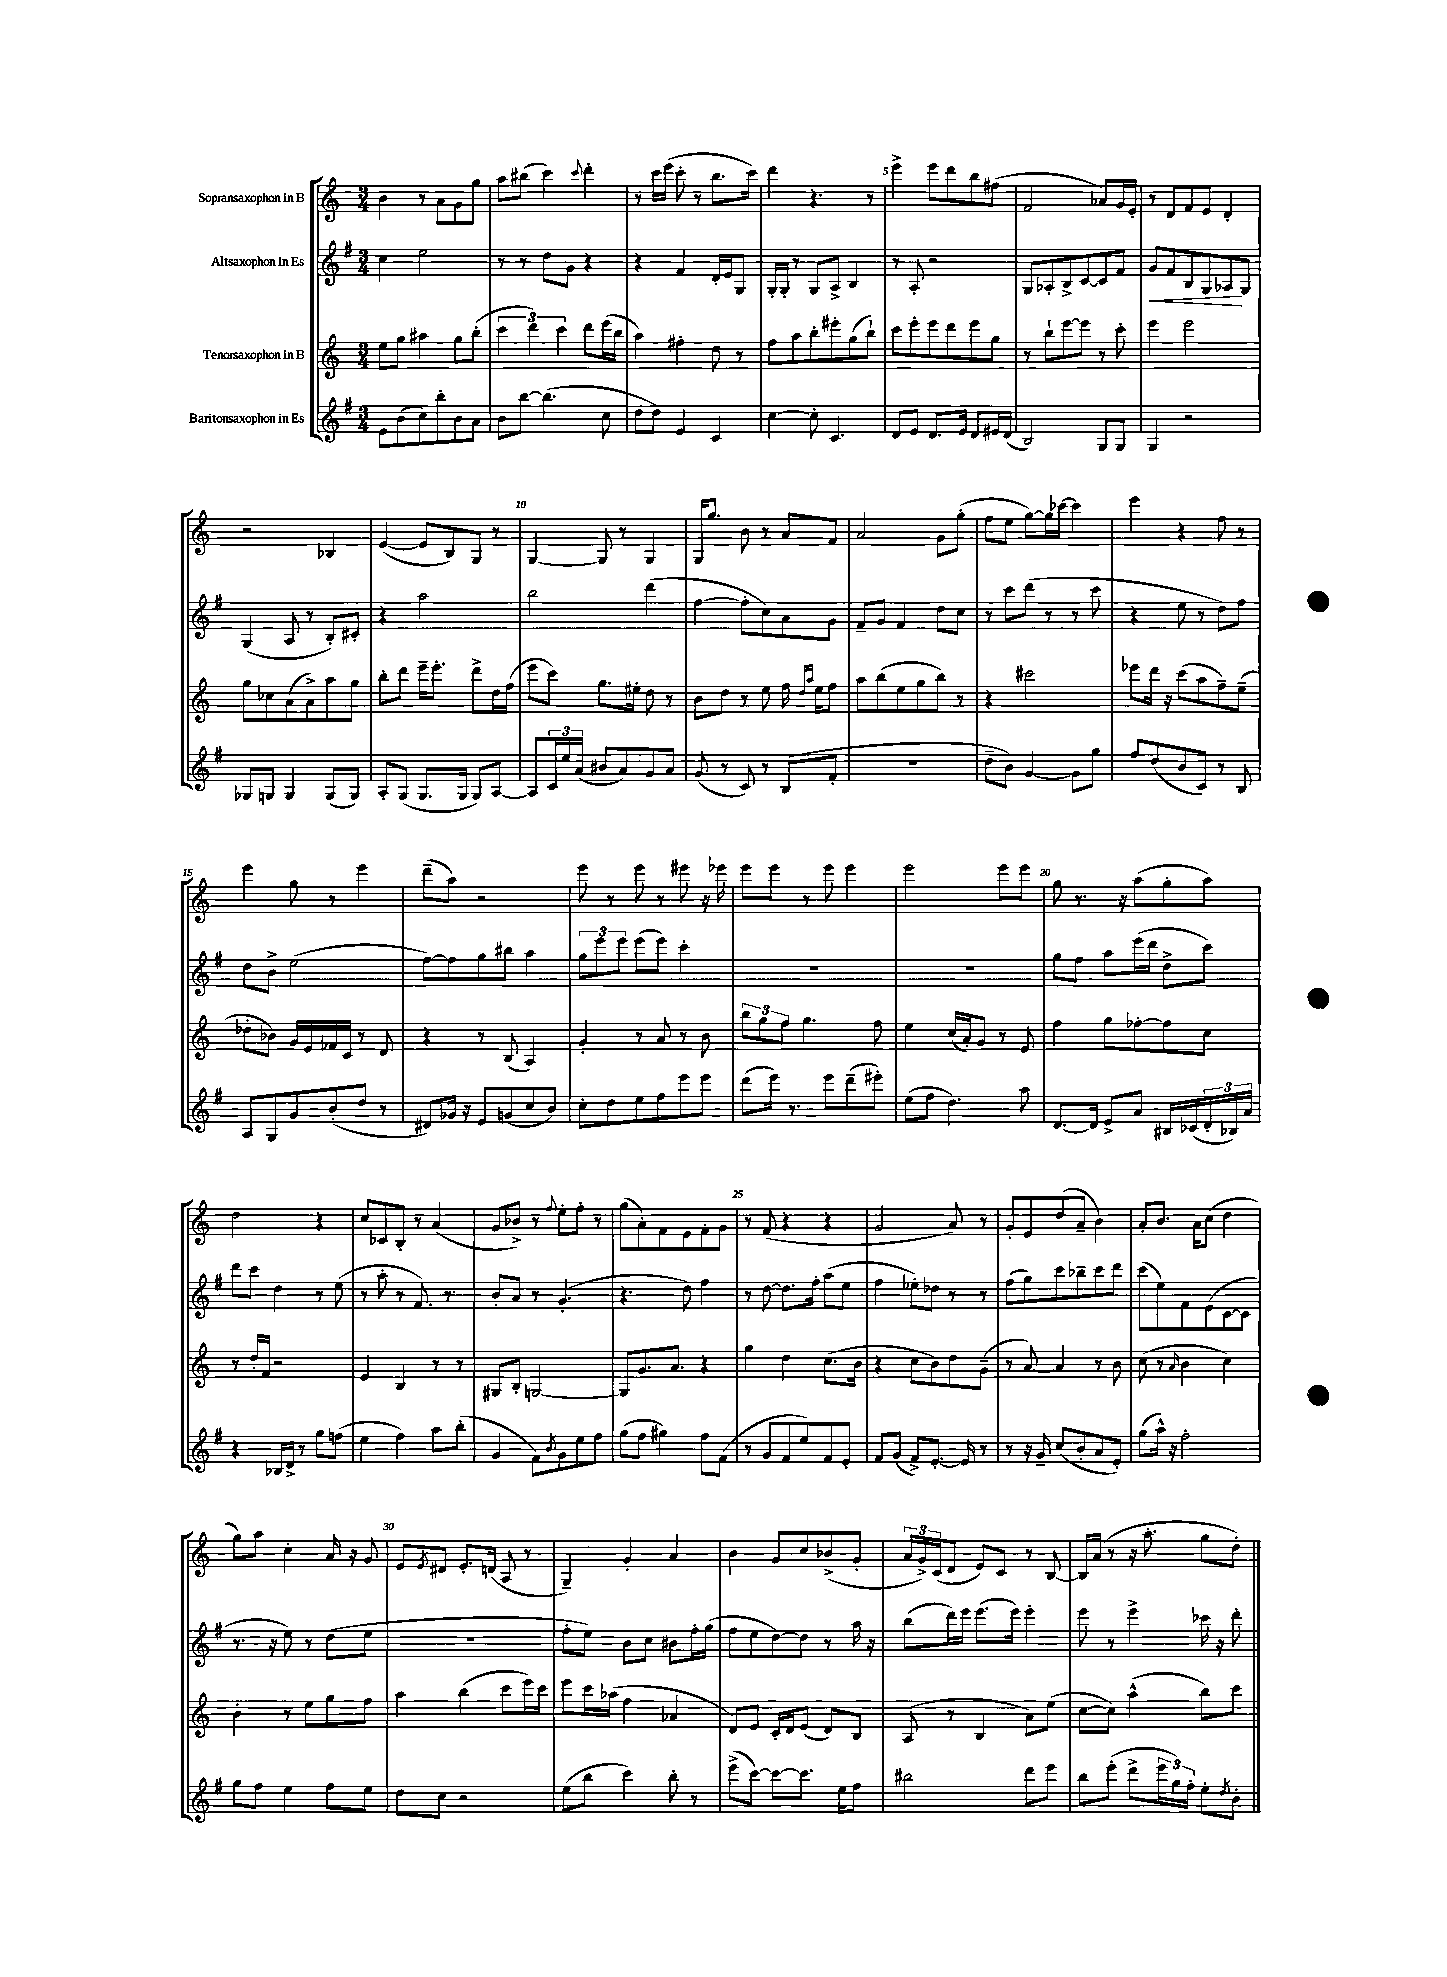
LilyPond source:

<<
\new StaffGroup <<
\new Staff = "s0" \with { instrumentName = "Sopransaxophon in B" } {
    \clef treble \key c \major \numericTimeSignature \time 3/4
    b'4 r8 a'8 g'8 g''8 |
    a''8 bis''8( c'''4) \appoggiatura { c'''8 } d'''4-. |
    r8 c'''16 e'''16( c'''8-. r8 b''8. c'''16) |
    d'''4 r4. r8 |
    e'''4-> e'''8 d'''8 b''8 fis''8( |
    f'2 aes'8) g'16 e'16-. |
    r8 d'8 f'8 e'8 d'4-. |
    r2 bes4 |
    e'4~( e'8 b8) g8 r8 |
    g4~ g8 r8 g4 |
    g16 g''8. b'8 r8 a'8 f'8 |
    a'2 g'8 g''8-.( |
    f''8 e''8 g''8~) g''16 ces'''16~ ces'''4 |
    e'''4 r4 f''8 r8 |
    e'''4 g''8 r8 e'''4 |
    d'''8--( a''8) r2 |
    e'''8 r8 e'''8 r8 eis'''8 r16 ees'''16 |
    e'''8 e'''8 r8 e'''8 e'''4 |
    e'''2 e'''8 e'''8 |
    g''8 r8. r16 a''8( g''8-. a''8) |
    d''2 r4 |
    c''8 ces'8 b8-. r8 a'4( |
    g'8 bes'8->) r8 \appoggiatura { f''8 } e''8-. f''8-. r8 |
    g''8( a'8-.) f'8 e'8 f'8-. g'8 |
    r8 f'8( r4 r4 |
    g'2 a'8) r8 |
    g'8-. e'8 d''8( a'8-- b'4) |
    a'8-. b'8. a'16 c''8( d''4 |
    g''8) a''8 c''4-. a'16 r16 g'8 |
    e'8 \acciaccatura { e'8 } dis'8 e'8.-. d'16( a8 r8 |
    g4--) g'4-. a'4 |
    b'4 g'8 c''8 bes'8->( g'8-. |
    \tuplet 3/2 { a'16 g'16->) c'16( } d'8 e'8) c'8 r8 b8~ |
    b16 a'16( r8 r16 a''8.-. g''8 d''8-.) \bar "|." |
}
\new Staff = "s1" \with { instrumentName = "Altsaxophon in Es" } {
    \clef treble \key g \major \numericTimeSignature \time 3/4
    c''4 e''2 |
    r8 r8 d''8 g'8 r4 |
    r4 fis'4 d'16-. e'16 g8 |
    g16-. g16-. r8 g8 a8-> b4 |
    r8 a8-. r2 |
    g8 aes8-. b8-> c'8~ c'8 fis'8 |
    g'8\< fis'8 b8 g8 aes8\! g8 |
    g4( a8 r8 b8-.) cis'8-. |
    r4 a''2 |
    b''2 d'''4( |
    fis''4~ fis''8-. c''8) a'8 g'8 |
    fis'8-- g'8 fis'4 d''8 c''8 |
    r8 c'''8 d'''8( r8 r8 c'''8 |
    r4 e''8 r8 d''8) fis''8 |
    d''8 b'8-> e''2( |
    fis''8~) fis''8 g''8 bis''8 a''4 |
    \tuplet 3/2 { g''8 e'''8 e'''8 } e'''8( e'''8) c'''4-. |
    R2. |
    R2. |
    g''8 fis''8 a''8 e'''16( d'''16 d''8-> c'''8) |
    d'''8 c'''8 d''4 r8 e''8( |
    r8 a''8-. r8 fis'8.) r8. |
    b'8-. a'8 r8 g'4.-.( |
    r4. d''8) fis''4 |
    r8 d''8~ d''8. fis''16-. a''8( e''8 |
    fis''4 ees''8-.) des''8 r8 r8 |
    fis''8( g''8) c'''8 bes''8-- c'''8 d'''8 |
    c'''8( e''8) fis'8 e'8( c'8~ c'8 |
    r8. r16 e''8) r8 d''8( e''8 |
    R2. |
    fis''8-. e''8) b'8 c''8 bis'8 fis''16-. g''16( |
    fis''8 e''8 d''8~) d''8 r8 a''16 r16 |
    b''8( d'''16) e'''16 e'''8.( e'''16) e'''4-. |
    e'''8 r8 e'''4-> ces'''16 r16 d'''8-. \bar "|." |
}
\new Staff = "s2" \with { instrumentName = "Tenorsaxophon in B" } {
    \clef treble \key c \major \numericTimeSignature \time 3/4
    e''8 g''8 ais''4 g''8 b''8-.( |
    \tuplet 3/2 { c'''4 d'''4) c'''4 } d'''8 e'''16( b''16 |
    a''4) fis''4-. d''8 r8 |
    f''8 a''8 b''8-. eis'''8-. g''8( b''8-!) |
    c'''8 e'''8-. e'''8 d'''8 e'''8 g''8 |
    r8 b''8-! e'''8~ e'''8 r8 c'''8-. |
    e'''4 e'''2 |
    g''8 ces''8 a'8( a'8->) a''8 g''8 |
    b''8-. d'''8 e'''16-- e'''8.-. d'''8-> d''16 f''16( |
    e'''8 c'''8) g''8. eis''16-. d''8 r8 |
    b'8 d''8 r8 e''8 f''16 \grace { d''16 a''16 } e''16 f''8 |
    a''8 b''8( e''8 g''8 b''8) r8 |
    r4 cis'''2 |
    ees'''8 d'''16 r16 c'''8( a''8 f''8--) e''8--( |
    des''8-. bes'8) g'16 e'16 fes'16 c'16 r8 d'8 |
    r4 r8 b8( a4) |
    g'4-. r8 a'8 r8 b'8 |
    \tuplet 3/2 { b''8 g''8 f''8 } g''4. f''8 |
    e''4 c''16( a'16-.) g'8 r8 e'8 |
    f''4 g''8 fes''8~-. fes''8 c''8 |
    r8 d''16-. f'16 r2 |
    e'4 b4 r8 r8 |
    gis8 b8-. g2~ |
    g8 g'8. a'8. r4 |
    g''4 d''4 c''8.( b'16 |
    r4 c''8 b'8) d''8 g'8--( |
    r8 a'8~) a'4 r8 b'8 |
    c''8( r8 \grace { a'16 } b'4 c''4) |
    b'4-. r8 e''8 g''8 f''8 |
    a''4 b''4( c'''8 e'''16) c'''16 |
    e'''8 c'''16 aes''16( f''4 aes'4 |
    d'8) e'8 c'16-. d'16 e'8( d'8) b8 |
    a8( r8 b4 a'8) e''8( |
    c''8~ c''8) a''4-^( b''8) c'''8 \bar "|." |
}
\new Staff = "s3" \with { instrumentName = "Baritonsaxophon in Es" } {
    \clef treble \key g \major \numericTimeSignature \time 3/4
    e'8 b'8( c''8) b''8-. b'8 a'8 |
    b'8 b''8~ b''4.( c''8 |
    d''8 d''8) e'4 c'4 |
    c''4~ c''8-. c'4. |
    d'8 e'8 d'8. e'16 d'8 eis'16 d'16( |
    b2) g8 g8 |
    g4 r2 |
    ges8 g8 g4 g8( g8) |
    a8-. g8( g8. g16 g8) a8~ |
    a8 \tuplet 3/2 { c'16 e''16 a'16( } bis'8 a'8) g'8 a'8 |
    g'8( r8 c'8) r8 b8( fis'8-. |
    R2. |
    d''8-- b'8) g'4~ g'8 g''8 |
    fis''8 d''8( b'8 c'8) r8 b8 |
    a8 g8 g'8 b'8-.( d''8 r8 |
    dis'8) ges'16 r16 e'8 g'8( c''8 b'8) |
    c''8-. d''8 e''8 fis''8 e'''8 e'''8 |
    d'''8( e'''16) r8. e'''8 d'''8--( eis'''8-.) |
    e''8( fis''8 d''4.) a''8 |
    d'8.~ d'16 e'8-> a'8 bis16 ces'16( \tuplet 3/2 { d'16-. bes16) a'16 } |
    r4 bes16 d'16-> r8 g''8 f''8( |
    e''4 fis''4) a''8 b''8-.( |
    g'4 fis'8) \acciaccatura { b'8 } g'8 e''8 fis''8 |
    g''8( fis''8 gis''4) fis''8 fis'8( |
    r8 g'8 fis'8 e''8) fis'8 e'8-. |
    fis'8 g'8( fis'8->) e'8.~-. e'16 r8 |
    r8 r16 g'16-- c''8( b'8-. a'8 e'8-.) |
    g''8( a''16-^) r16 fis''2-. |
    g''8 fis''8 e''4 fis''8 e''8 |
    d''8 c''8 r2 |
    e''8( b''8 c'''4) b''8-. r8 |
    e'''8->( c'''8~) c'''8~ c'''8. e''16 fis''8 |
    bis''2 d'''8 e'''8 |
    b''8 e'''8-.( d'''8-> \tuplet 3/2 { e'''16 g''16) fis''16-. } e''8-. \acciaccatura { d''8 } b'8-. \bar "|." |
}
>>
>>
\layout { \context { \Score \override BarNumber.break-visibility = ##(#f #t #t) barNumberVisibility = #(every-nth-bar-number-visible 5) } }
